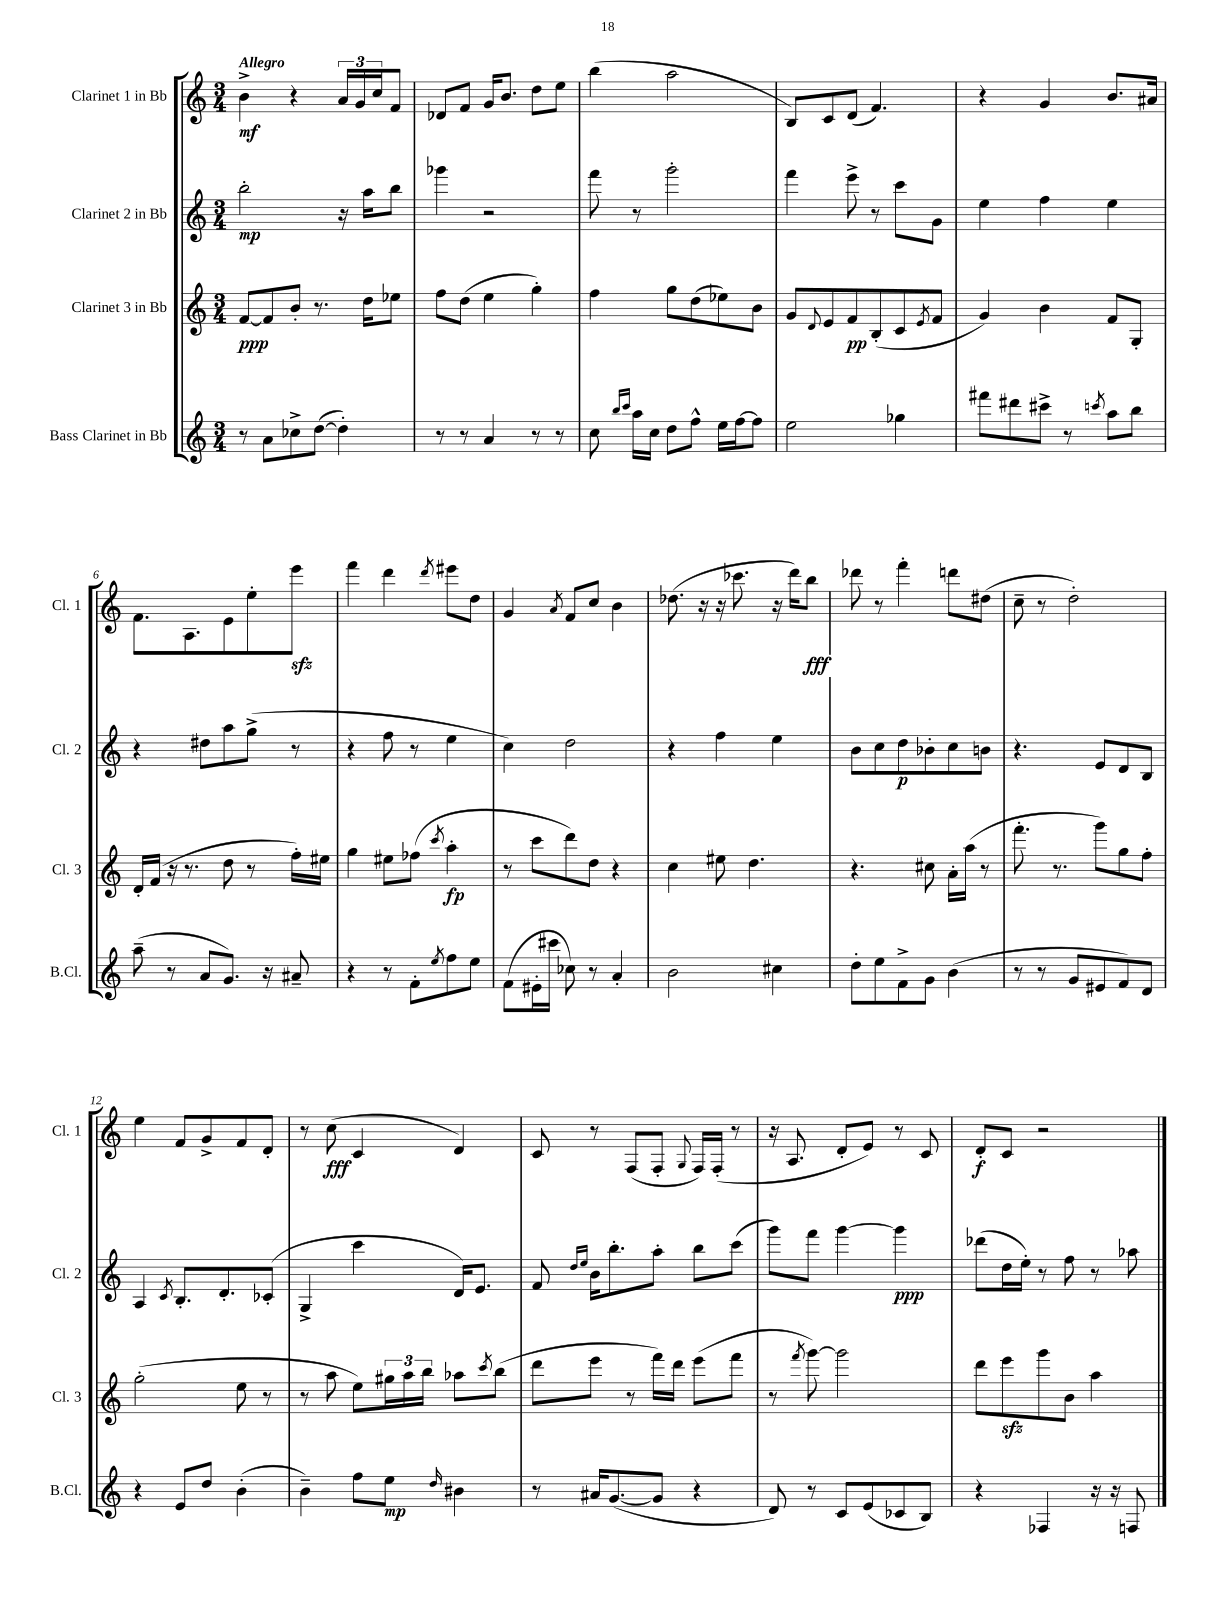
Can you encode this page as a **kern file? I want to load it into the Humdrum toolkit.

**kern	**kern	**kern	**kern
*staff4	*staff3	*staff2	*staff1
*clefG2	*clefG2	*clefG2	*clefG2
*k[]	*k[]	*k[]	*k[]
*M3/4	*M3/4	*M3/4	*M3/4
8r	[8f	2bb'	4b^
8a	8f]	.	.
8cc-^	8b'	.	4r
([8dd	8.r	.	.
4dd'])	.	16r	24a
.	.	.	24g
.	16dd	16aa	.
.	.	.	24cc
.	8ee-	8bb	8f
=	=	=	=
8r	8ff	4ggg-	8d-
8r	(8dd	.	8f
4a	4ee	2r	16g
.	.	.	8.b
8r	4gg')	.	8dd
8r	.	.	8ee
=	=	=	=
8cc	4ff	8fff	(4bb
16qqbb	.	.	.
16qqccc	.	.	.
16aa	.	8r	.
16cc	.	.	.
8dd	8gg	2ggg'	2aa
8ff^^	(8dd	.	.
16ee	8ee-)	.	.
[16ff	.	.	.
8ff]	8b	.	.
=	=	=	=
2ee	8g	4fff	8B)
.	8qqd	.	.
.	8e	.	8c
.	8f	8eee^	(8d
.	(8B'	8r	4.f)
4gg-	8c	8ccc	.
.	8qe	.	.
.	8f	8g	.
=	=	=	=
8fff#	4g)	4ee	4r
8ddd#	.	.	.
8ccc#^	4b	4ff	4g
8r	.	.	.
8qccc	.	.	.
8aa	8f	4ee	8.b
8bb	8G'	.	.
.	.	.	16a#
=	=	=	=
(8aa~	16d'	4r	8.f
.	(16f	.	.
8r	16r	.	.
.	8.r	.	8.A
8a	.	8dd#	.
8.g)	8dd	8aa	8e
.	8r	(8gg^	8ee'
16r	.	.	.
8a#~	16ff')	8r	8eee
.	16ee#	.	.
=	=	=	=
4r	4gg	4r	4fff
8r	8ee#	8ff	4ddd
8f'	(8ff-	8r	.
8qee	8qccc	.	8qddd
8ff	4aa'	4ee	8eee#
8ee	.	.	8dd
=	=	=	=
(8f	8r	4cc)	4g
16e#'	8ccc	.	.
16ccc#	.	.	.
.	.	.	8qa
8cc-)	8ddd)	2dd	8f
8r	8dd	.	8cc
4a'	4r	.	4b
=	=	=	=
2b	4cc	4r	(8.dd-
.	.	.	16r
.	8ee#	4ff	16r
.	.	.	8.ccc-
.	4.dd	.	.
4cc#	.	4ee	16r
.	.	.	16ddd)
.	.	.	8bb
=	=	=	=
8dd'	4.r	8b	8ddd-
8ee	.	8cc	8r
8f^	.	8dd	4fff'
8g	8cc#	8b-'	.
(4b	16a'	8cc	8ddd
.	(16aa	.	.
.	8r	8b	(8dd#
=	=	=	=
8r	8.fff'	4.r	8cc~
8r	.	.	8r
.	8.r	.	.
8g	.	.	2dd')
8e#	8ggg)	8e	.
8f)	8gg	8d	.
8d	8ff'	8B	.
=	=	=	=
4r	(2gg'	4A	4ee
.	.	8qc	.
8e	.	8.B'	8f
8dd	.	.	8g^
.	.	8.d'	.
(4b'	8ee	.	8f
.	8r	(8c-'	8d'
=	=	=	=
4b~)	8r	4G^	8r
.	8aa	.	(8cc
8ff	8ee)	4ccc	4c
8ee	24gg#	.	.
.	24aa	.	.
.	24bb	.	.
16qqdd	.	.	.
4b#	8aa-	16d)	4d)
.	.	8.e	.
.	8qccc	.	.
.	(8bb	.	.
=	=	=	=
8r	8ddd	8f	8c
.	.	16qqdd	.
.	.	16qqee	.
16a#	8eee	16b	8r
([8.g	.	8.bb'	.
.	8r	.	(8F
8g]	16fff)	8aa'	8F'
.	16ddd	.	.
.	.	.	8qqG
4r	(8eee	8bb	16F)
.	.	.	(16F'
.	8fff	(8ccc	8r
=	=	=	=
8d)	8r	8ggg)	16r
.	.	.	8.A
.	8qfff	.	.
8r	[8ggg)	8fff	.
8c	2ggg]	[4ggg	8d'
(8e	.	.	8e)
8c-	.	4ggg]	8r
8B)	.	.	8c
=	=	=	=
4r	8ddd	(8ddd-	8d'
.	8eee	16dd	8c
.	.	16ee')	.
4F-	8ggg	8r	2r
.	8b	8ff	.
16r	4aa	8r	.
16r	.	.	.
8F	.	8aa-	.
==	==	==	==
*-	*-	*-	*-
